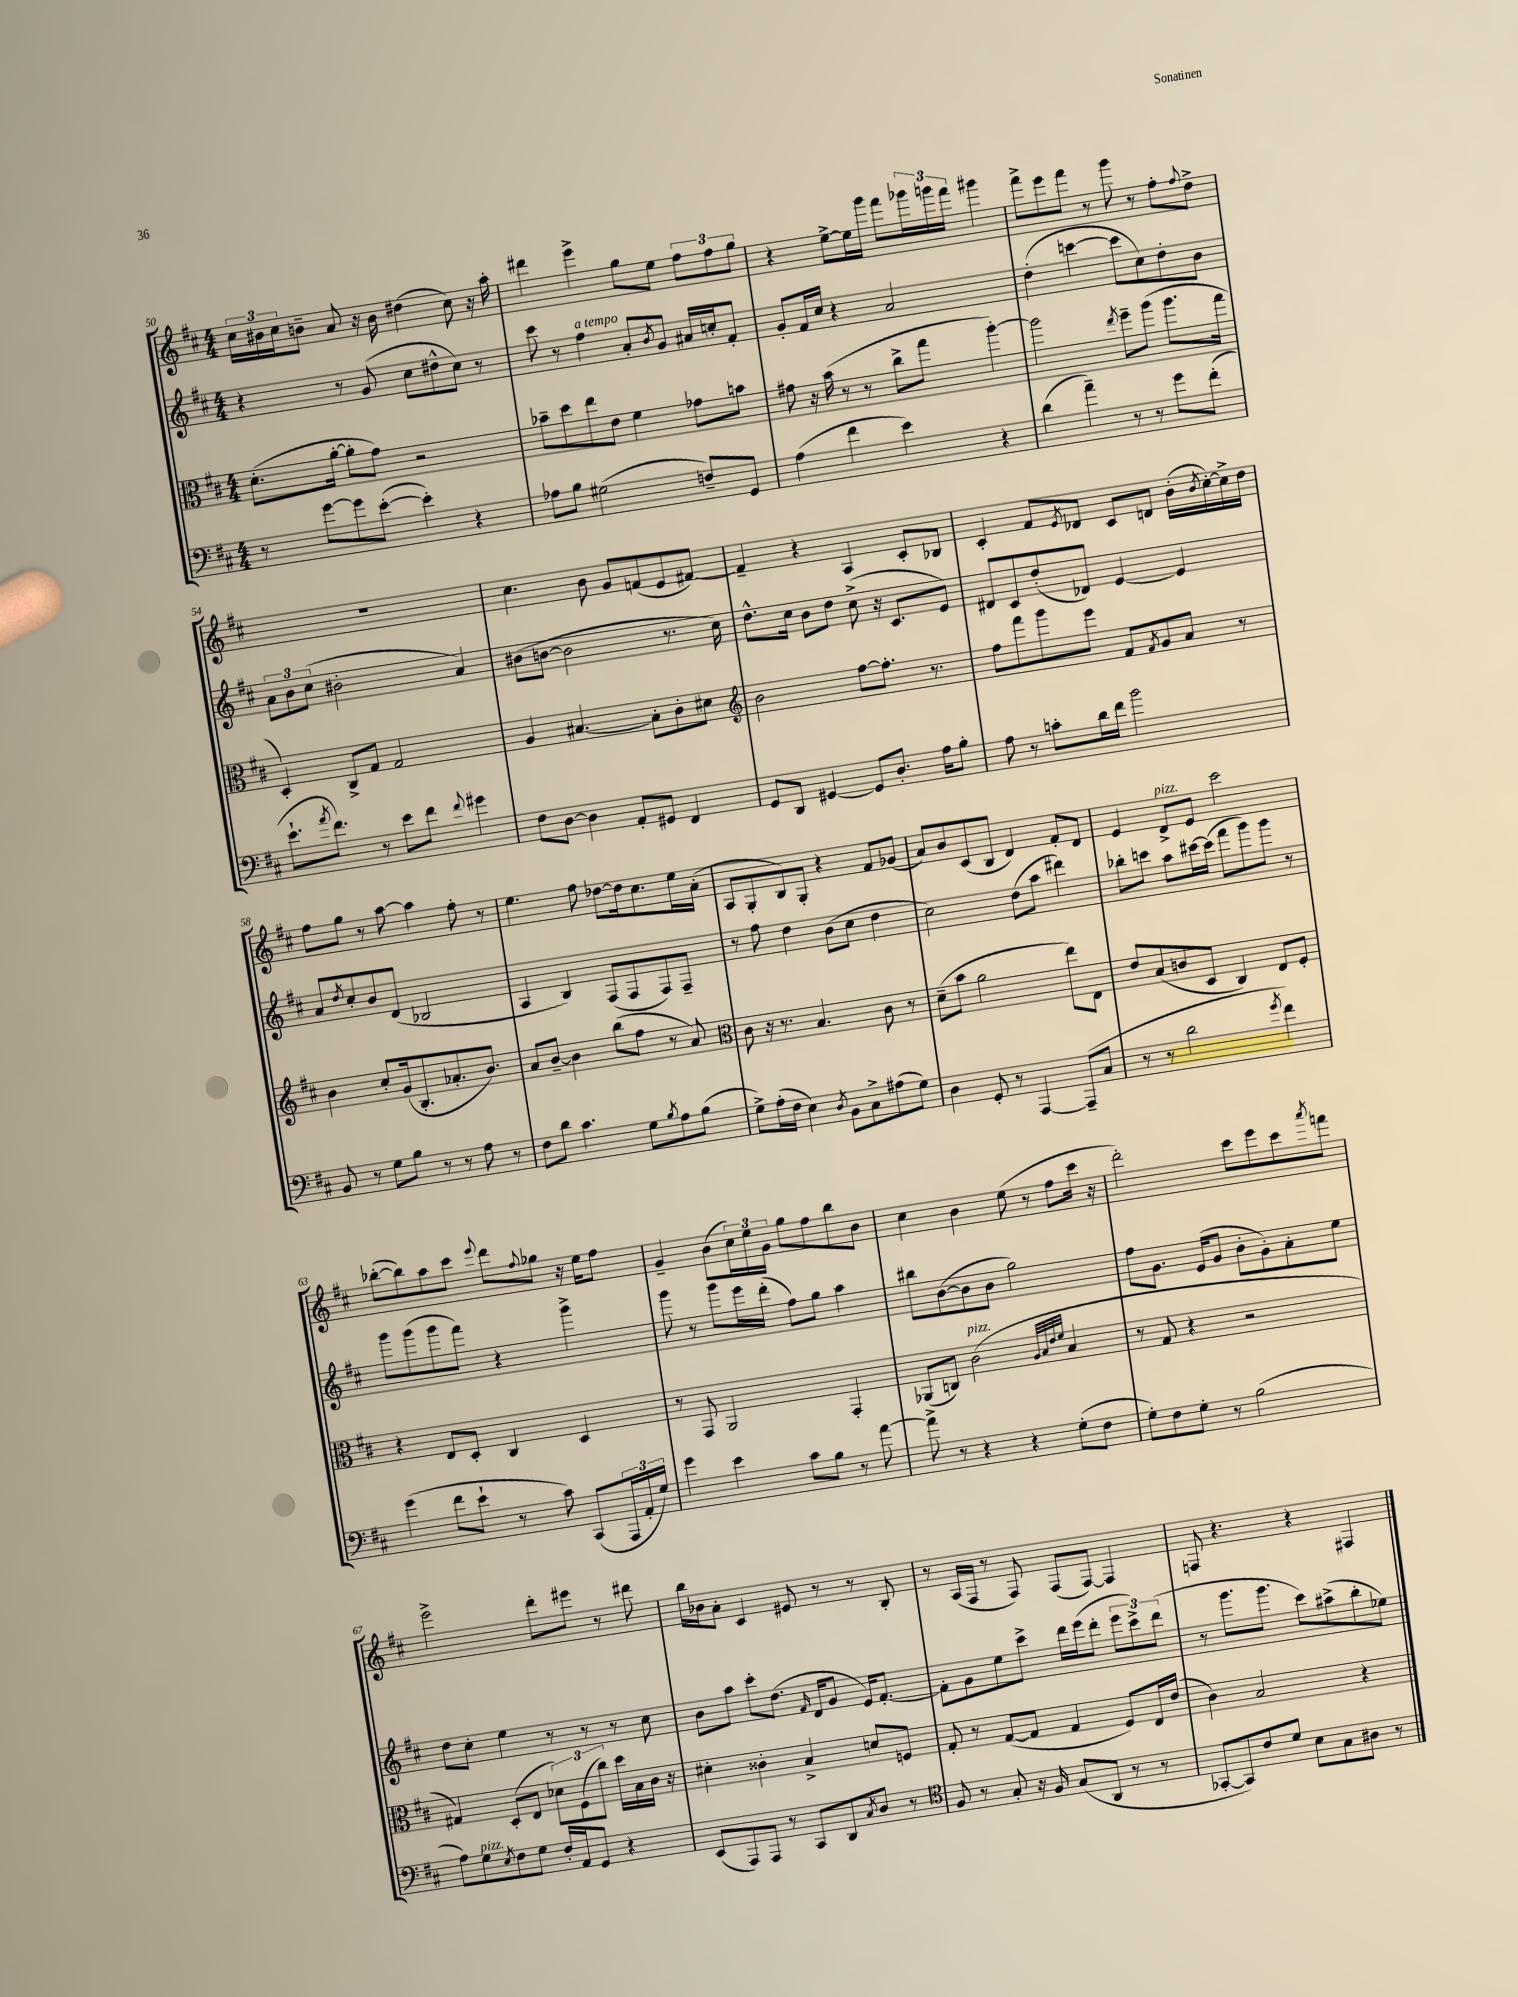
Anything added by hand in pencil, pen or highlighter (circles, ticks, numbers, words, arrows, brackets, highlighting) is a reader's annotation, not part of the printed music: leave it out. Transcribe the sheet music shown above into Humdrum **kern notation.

**kern	**kern	**kern	**kern
*staff4	*staff3	*staff2	*staff1
*clefF4	*clefC3	*clefG2	*clefG2
*k[f#c#]	*k[f#c#]	*k[f#c#]	*k[f#c#]
*M4/4	*M4/4	*M4/4	*M4/4
8r	(8.d'	4r	24cc#
.	.	.	24b#
.	.	.	24cc#
[8g	.	.	8b~
.	[16a'	.	.
8g]	8a']	8r	8a
([8e'	8g)	(8g	16r
.	.	.	16b
4e'])	2r	8cc#	(4dd#
.	.	8dd#^^	.
4r	.	8cc#)	8cc#)
.	.	8r	16r
.	.	.	16aa'
=	=	=	=
8A-	8b-~	8ccc#	4ddd#
8B	8dd	8r	.
(2G#	8ee	4ff#	4eee^
.	8e	.	.
.	4f#	8a'	8gg
.	.	8qb	.
.	.	8g	8ee
8F~)	8g-	16a#	12ff#
.	.	16cc'	.
.	.	.	12ff#
8GG	8b	8f#'	.
.	.	.	12gg
=	=	=	=
(4A	8g#	8g'	4r
.	16r	16f#	.
.	(16b	16cc#	.
4f#	8r	4r	[8ee^
.	8r	.	16ee]
.	.	.	16ggg
4e)	8cc#^	2a	8fff#
.	8gg	.	24ggg-
.	.	.	24ggg
.	.	.	24fff#
4r	[4aa')	.	4ggg#
=	=	=	=
(4d	2aa]	(4dd'	8fff#^
.	.	.	8eee
4a~)	.	[4ccc	8fff#
.	.	.	8r
.	8qee	.	.
8r	8ff#~	8ccc]	8ggg
8r	(8aa	8cc#)	8r
8g	8.aa	8dd'	8ff#'
.	.	.	8qqff#
(8f#'	.	8b	8dd^
.	16gg	.	.
=	=	=	=
8.e`	4D')	12a	1r
.	.	12b	.
.	.	(12cc#	.
8qa	.	.	.
8.f#)	.	.	.
.	8C#^	2b#'	.
8r	8G	.	.
8e	2G	.	.
8f#	.	.	.
8qqf#	.	.	.
4g#	.	4a)	.
=	=	=	=
8F#	4A	(8b#	4.cc#
[8D	.	[8b	.
4D]	[4.B#	2b]	.
.	.	.	8b
8AA'	.	.	8g
8GG#	8B#']	.	(8f
4FF#	8c#'	8.r	8e
.	8d#	.	[8f#)
.	.	16cc#)	.
=	=	=	=
*	*clefG2	*	*
8GG	2b	8.dd^^	4f#~]
8DD	.	.	.
.	.	16cc#	.
[4GG#	.	8b	4r
.	.	8dd	.
8GG#]	[8ff#	(8cc#^	4A
8.D'	8.ff#']	16r	.
.	.	8.c#	.
.	.	.	8c#'
16A	8.r	.	.
8B'	.	8e)	8B-
=	=	=	=
8A	8ff#	8d#	4c#'
8r	8fff#	8c#	.
8c'	8ggg	(8dd'	8f#
.	.	.	8qe
16d	8eee	8d-)	8d-
16f#	.	.	.
2b	8f#	[4e	8c#
.	8qf#	.	.
.	8g	.	8d
.	8a	4e]	(16b'
.	.	.	8qb
.	.	.	[16cc#')
.	8r	.	16cc#^]
.	.	.	16dd
=	=	=	=
8BB	4b	8a	8ff#
.	.	8qdd	.
8r	.	8cc#'	8gg
8G	8cc#'	8b	8r
8B	(16g	(8d	[8aa
.	8.B'	.	.
8r	.	2B-	4aa]
8r	8.a-'	.	.
8A	.	.	8ff#'
.	8.b)	.	.
8r	.	.	8r
=	=	=	=
8F#	8a	4A	4.ee
8d	[8b~	.	.
4.c#	4b]	4B)	.
.	.	.	8ff#
.	(8bb	(8F#	[8dd-
8G	8ff#	8F#	16dd-]
.	.	.	8.cc#
8qB	.	.	.
8A	8r	8F#)	.
(8B	8a)	8F#~	16ee
.	.	.	(16a'
=	=	=	=
*	*clefC3	*	*
8G^)	8c#	8r	8A
(16A'	16r	8ff#	8G'
16F#	8.r	.	.
4E)	.	4dd	8B)
.	4.B	.	8G'
8qD	.	.	.
8BB	.	(8b	4r
8C#^	.	8cc#	.
(8A#	8c#	4dd	8f#
8G)	8r	.	(8g-
=	=	=	=
4D	(8d~	2cc#)	8a)
.	8b	.	8b
8GG'	2a	.	(8c#
8r	.	.	8B
[4AAA	.	(8dd	4d)
.	.	8aa	.
(8AAA~]	8ee)	4ddd#)	8f#'
8C#	8E	.	8d
=	=	=	=
8r	8e	8bb-'	4e
8r	(8B	8ccc	.
2d	8c	8aa	8d^
.	8D	[16ccc#	8e
.	.	(16ccc#]	.
.	4C#)	8fff#	2ccc#
.	.	8ggg)	.
8qg	.	.	.
4f#)	8E	8ggg	.
.	8F#'	8r	.
=	=	=	=
(4g	4r	8ggg	([8bb-'
.	.	(8ggg	8bb-])
8f#	8E	8ggg	8aa
8e`	8D'	8fff#)	8ccc#
.	.	.	8qqeee
8r	4C#	4r	8ddd
.	.	.	8qqff#
8c#)	.	.	8gg-
(8CC#	4D	4ggg^	16r
.	.	.	16ee
24AAA	.	.	8ff#
24AA'	.	.	.
24G)	.	.	.
=	=	=	=
4g	8r	8ggg	4g~
.	8GG	8r	.
4e	2AA	8ggg	(8b
.	.	16eee	24cc#)
.	.	.	24ee
.	.	(16ddd'	.
.	.	.	24g
8c#	.	8ff#)	8gg
8B	.	8gg	8ff#
8r	4GG'	4aa	8bb
[8a	.	.	8b
=	=	=	=
8a^]	(8AA-	8bb#	4cc#
8r	8C)	([8b	.
4r	(2c#	8b]	4b
.	.	8b	.
4r	.	2gg)	(8ee
.	.	.	8r
.	32qqA	.	.
.	32qqB	.	.
.	32qqe	.	.
.	32qqf#	.	.
(8G'	4B	.	8ff#
8F#	.	.	16ccc#
.	.	.	16r
=	=	=	=
8G')	8r	8ff#	2ddd')
8F#	8G	8.g	.
8G'	4r	.	.
.	.	(16e	.
8r	.	8g	.
(2B	2r	8b'	8ccc#
.	.	8g')	8eee
.	.	8a'	8ccc#
.	.	.	8qaaa
.	.	8ee	8fff
=	=	=	=
8A)	4G#)	8dd	2eee^
8G	.	8cc#'	.
8qE	.	.	.
8F#	(8D'	4ee	.
8G	8E	.	.
16F#'	12d-)	8r	8ddd'
16AA	.	.	.
.	(12F#	.	.
8GG	.	8r	8eee#
.	12cc#)	.	.
4r	16dd	8r	8r
.	16B	.	.
.	16c#	8cc#	8ddd#
.	16r	.	.
=	=	=	=
(8EE	4d#'	8b	16bb
.	.	.	16b-
8AAA)	.	8aa	8a'
8AAA	4c##'	8ccc#'	4c#
8r	.	(8.dd	.
8CC#	4B^	.	8e#
.	.	16qqf#	.
.	.	16d	.
8DD	.	8g	8r
8qC#	.	.	.
8D	8d	16e)	8r
.	.	[8.f#'	.
8r	8F	.	8B'
=	=	=	=
*clefC4	*	*	*
8F#	8G'	8f#']	8r
8r	8r	8g	(16A
.	.	.	16F#
8G'	([8G	8ee	8r
16r	8G]	8ccc#^	8F#)
16F#	.	.	.
(8G	4G	16ddd	(8F#
.	.	(16eee	.
8AA	.	8ddd'	[8F#)
8r	8F#)	12eee	4F#]
.	.	12ccc#^)	.
8r	16E	.	.
.	.	(12ddd	.
.	(16e	.	.
=	=	=	=
[8GG-'	4c#)	8r	8F
8GG-])	.	8.ggg	4.r
8c#	2B	.	.
.	.	8.ggg	.
8d	.	.	.
8B	.	8ccc#)	4r
8G	.	(8aa#^	.
8A#	4r	8bb'	4F#
8r	.	8ee-)	.
==	==	==	==
*-	*-	*-	*-
